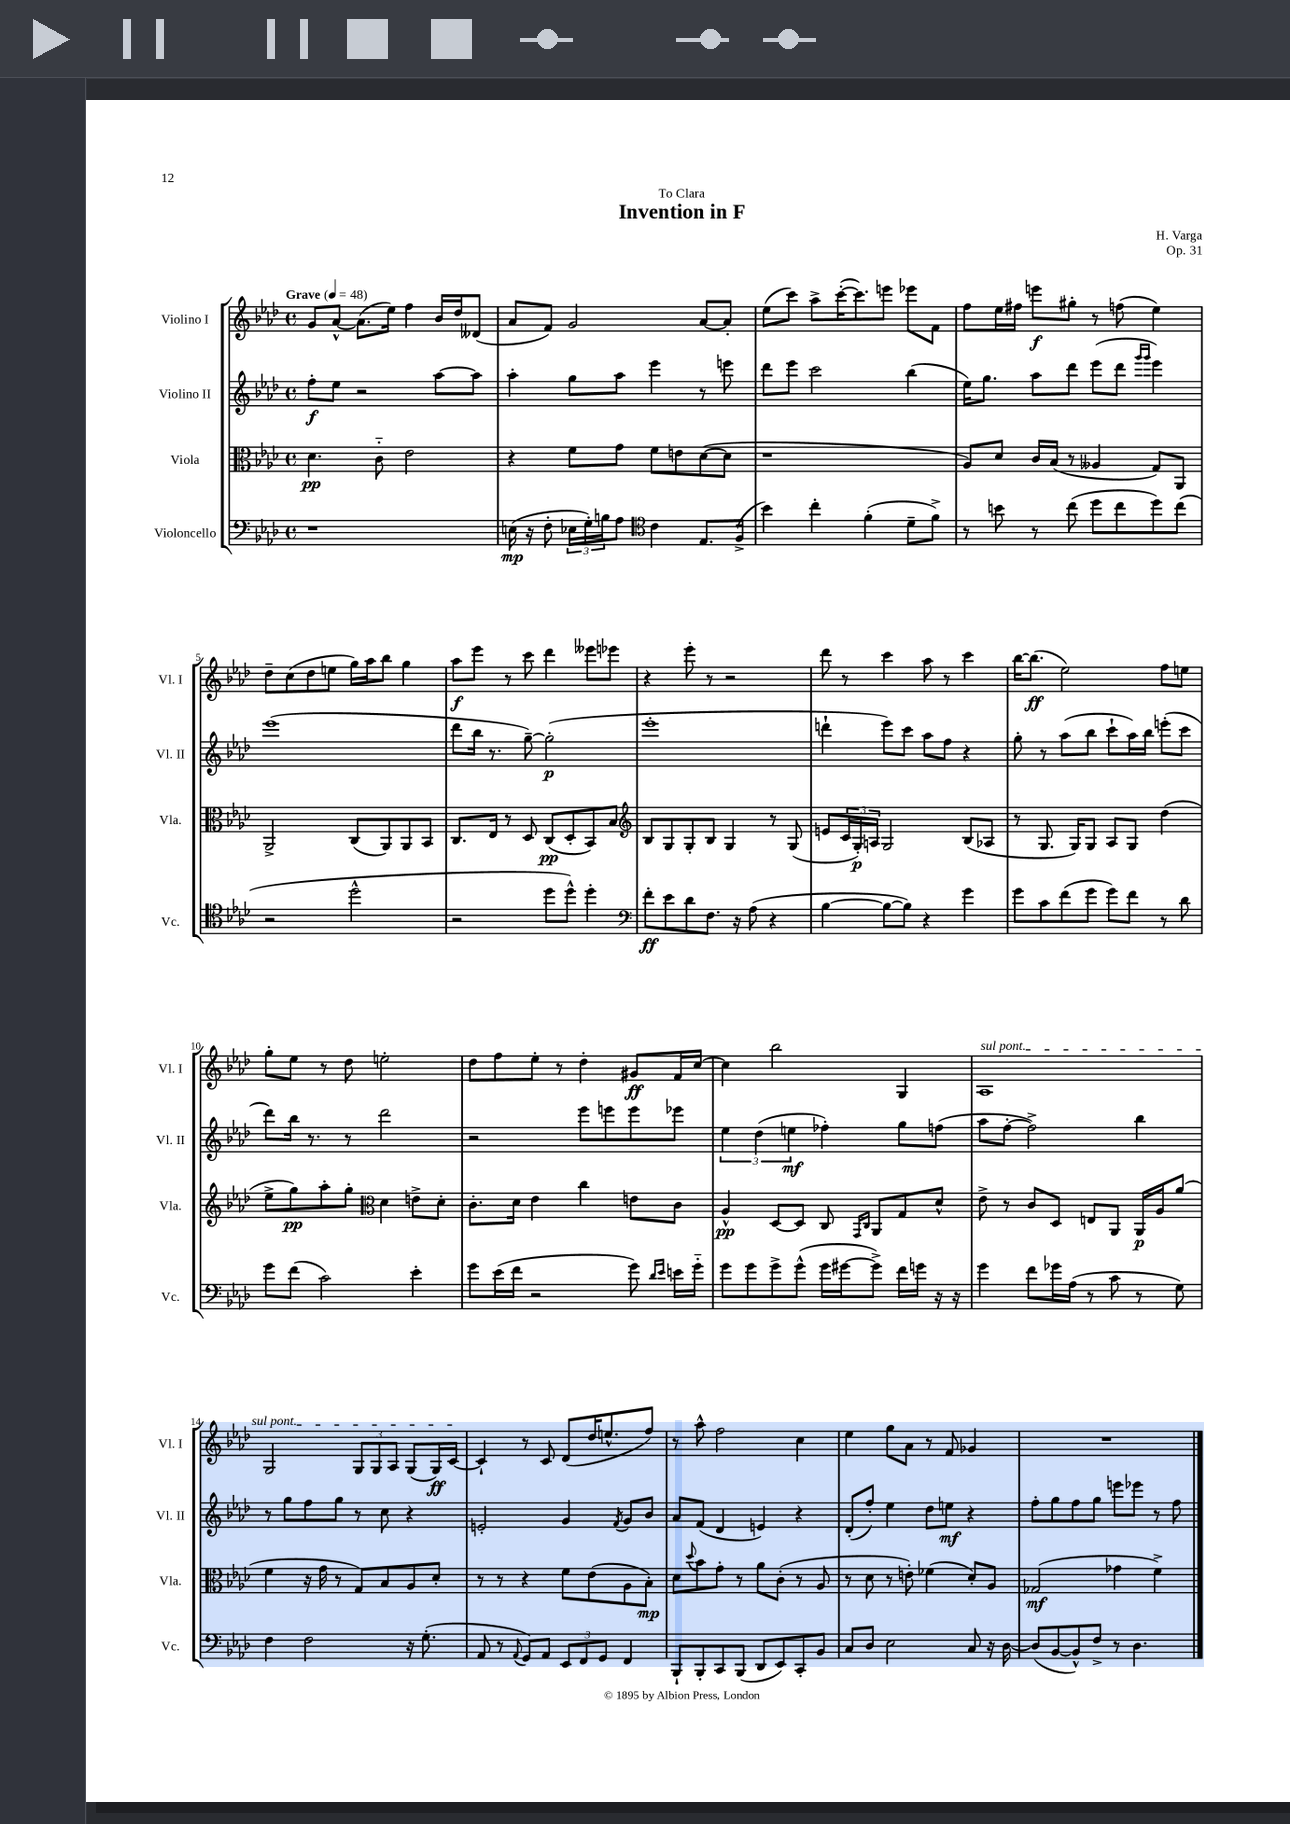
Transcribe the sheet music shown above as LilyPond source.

\header { title = "Invention in F" composer = "H. Varga" dedication = "To Clara" opus = "Op. 31" }
<<
\new StaffGroup <<
\new Staff = "s0" \with { instrumentName = "Violino I" shortInstrumentName = "Vl. I" } {
    \clef treble \key aes \major \defaultTimeSignature \time 4/4 \tempo "Grave" 4 = 48
    g'8 aes'8~-^ aes'8.( ees''16) f''4 bes'16 des''16 deses'8( |
    aes'8 f'8) g'2 aes'8~ aes'8-. |
    ees''8( c'''8) aes''8-> c'''16~-.( c'''8.) e'''8 ees'''8 f'8 |
    f''8 ees''16 fis''16 e'''8\f gis''8-. r8 f''8( ees''4) |
    des''8-- c''8( des''8 e''8 g''16) aes''16 bes''8 g''4 |
    aes''8\f ees'''8 r8 c'''8 des'''4 eeses'''8 ees'''8 |
    r4 ees'''8-. r8 r2 |
    des'''8 r8 c'''4 aes''8 r8 c'''4 |
    bes''16~ bes''8.\ff( ees''2) f''8 e''8 |
    g''8-. ees''8 r8 des''8 e''2-. |
    des''8 f''8 ees''8-. r8 des''4-. gis'8\ff f'16 c''16~ |
    c''4 bes''2 g4 |
    \once \override TextSpanner.bound-details.left.text = \markup { \italic "sul pont." } aes1\startTextSpan |
    g2 \tuplet 3/2 { g8 g8 aes8 } g8( g16\ff) c'16~\stopTextSpan |
    c'4-! r8 c'8 des'8( des''16 e''8.-^ f''8) |
    r8 aes''8-^ f''2 c''4 |
    ees''4 g''8 aes'8 r8 f'8 ges'4 |
    R1 \bar "|." |
}
\new Staff = "s1" \with { instrumentName = "Violino II" shortInstrumentName = "Vl. II" } {
    \clef treble \key aes \major \defaultTimeSignature \time 4/4
    f''8-.\f ees''8 r2 aes''8~ aes''8 |
    aes''4-. g''8 aes''8 ees'''4 r8 e'''8 |
    des'''8 ees'''8 c'''2 bes''4( |
    ees''16) g''8. aes''8 des'''8 ees'''8( des'''8 \grace { g'''16 g'''16 } ees'''4) |
    ees'''1( |
    des'''8 bes''16 r8. g''8~--) g''2-.\p( |
    ees'''1-. |
    d'''4-! ees'''8) c'''8 aes''8 f''8 r4 |
    g''8-. r8 aes''8( bes''8 c'''8-! aes''16) bes''16 e'''8-.( c'''8 |
    des'''8) bes''16 r8. r8 des'''2 |
    r2 ees'''8 e'''8 e'''8 ees'''8 |
    \tuplet 3/2 { ees''4 des''4( e''4\mf } fes''4-.) g''8 f''8( |
    aes''8 f''8~-. f''2->) bes''4 |
    r8 g''8 f''8 g''8 r8 c''8 r4 |
    e'2-. g'4 \acciaccatura { f'8 } g'8 bes'8 |
    aes'8 f'8( des'4 e'4) r4 |
    des'8-.( f''8-.) ees''4 des''8 e''8\mf r4 |
    f''8-. g''8 f''8 g''8 e'''8 ees'''8 r8 f''8 \bar "|." |
}
\new Staff = "s2" \with { instrumentName = "Viola" shortInstrumentName = "Vla." } {
    \clef alto \key aes \major \defaultTimeSignature \time 4/4
    des'4.\pp c'8-_ ees'2 |
    r4 f'8 g'8 f'8 e'8 des'8~( des'8 |
    r1 |
    aes8) des'8 c'16 bes16( r8 aeses4 g8) aes,8 |
    aes,2-> c8( aes,8) aes,8 bes,8 |
    c8. ees16 r8 des8 c8\pp( des8-. bes,8) bes8 |
    \clef treble bes8 g8 g8-. bes8 g4 r8 g8( |
    e'8 \tuplet 3/2 { c'16 g16-.\p) a16 } g2 bes8( aes8 |
    r8 g8. g16) g8 aes8 g8 des''4( |
    ees''8-> g''8\pp) aes''8-. g''8-. \clef alto des'4 e'8-> des'8-. |
    c'8.-. des'16 ees'4 c''4 e'8 c'8 |
    aes4-^\pp des8~ des8 c8 \grace { g,16 c16 } aes,8 g8 des'8-^ |
    ees'8-> r8 c'8 des8 e8 aes,8 aes,16\p aes16 aes'8( |
    f'4 r16 g'16 r8 g8) bes8 aes8 des'8-. |
    r8 r8 r4 f'8 ees'8( aes8 bes8-.\mp) |
    des'8 \appoggiatura { des''8 } bes'8 g'8-. r8 aes'8 c'8-.( r8 aes8 |
    r8 des'8 r8 e'8-.) fes'4( des'8-.) aes8 |
    ges2\mf( ges'4 f'4->) \bar "|." |
}
\new Staff = "s3" \with { instrumentName = "Violoncello" shortInstrumentName = "Vc." } {
    \clef bass \key aes \major \defaultTimeSignature \time 4/4
    r1 |
    e16\mp( r16 f8-. \tuplet 3/2 { ees16 g16-.) b16 } aes8 \clef tenor c'4 ees8. f16->( |
    bes'4) c''4-. f'4-.( des'8-- f'8->) |
    r8 b'8 r8 c''8( des''8 c''8 des''8) c''8( |
    r2 des''2-^ |
    r2 des''8 des''8-^) des''4-. |
    \clef bass f'8-.\ff ees'8 des'8 f8. r16 aes8( r4 |
    bes4~ bes8~ bes8) r4 g'4 |
    g'8 c'8 f'8( g'8 g'8) f'8 r8 des'8 |
    g'8 f'8( c'2) ees'4-. |
    g'8 ees'16( f'16 r2 g'8) \grace { des'16 ees'16 } e'16 g'16-_ |
    g'8 g'8 g'8-> g'8-^( g'16 gis'16~ gis'8->) f'16 g'16 r16 r16 |
    g'4 f'8 ges'16 aes16( r8 c'8 r8 g8) |
    f4 f2 r16 g8.-.( |
    aes,8 r8 \appoggiatura { aes,8 } g,8) aes,8 \tuplet 3/2 { ees,8 f,8 g,8 } f,4 |
    bes,,8-! bes,,8-. c,8 bes,,8( des,8 ees,8) c,8-. bes,8 |
    c8 des8 ees2 c8 r16 des16~ |
    des8( bes,8~ bes,8-^) f8-> r8 des4. \bar "|." |
}
>>
>>
